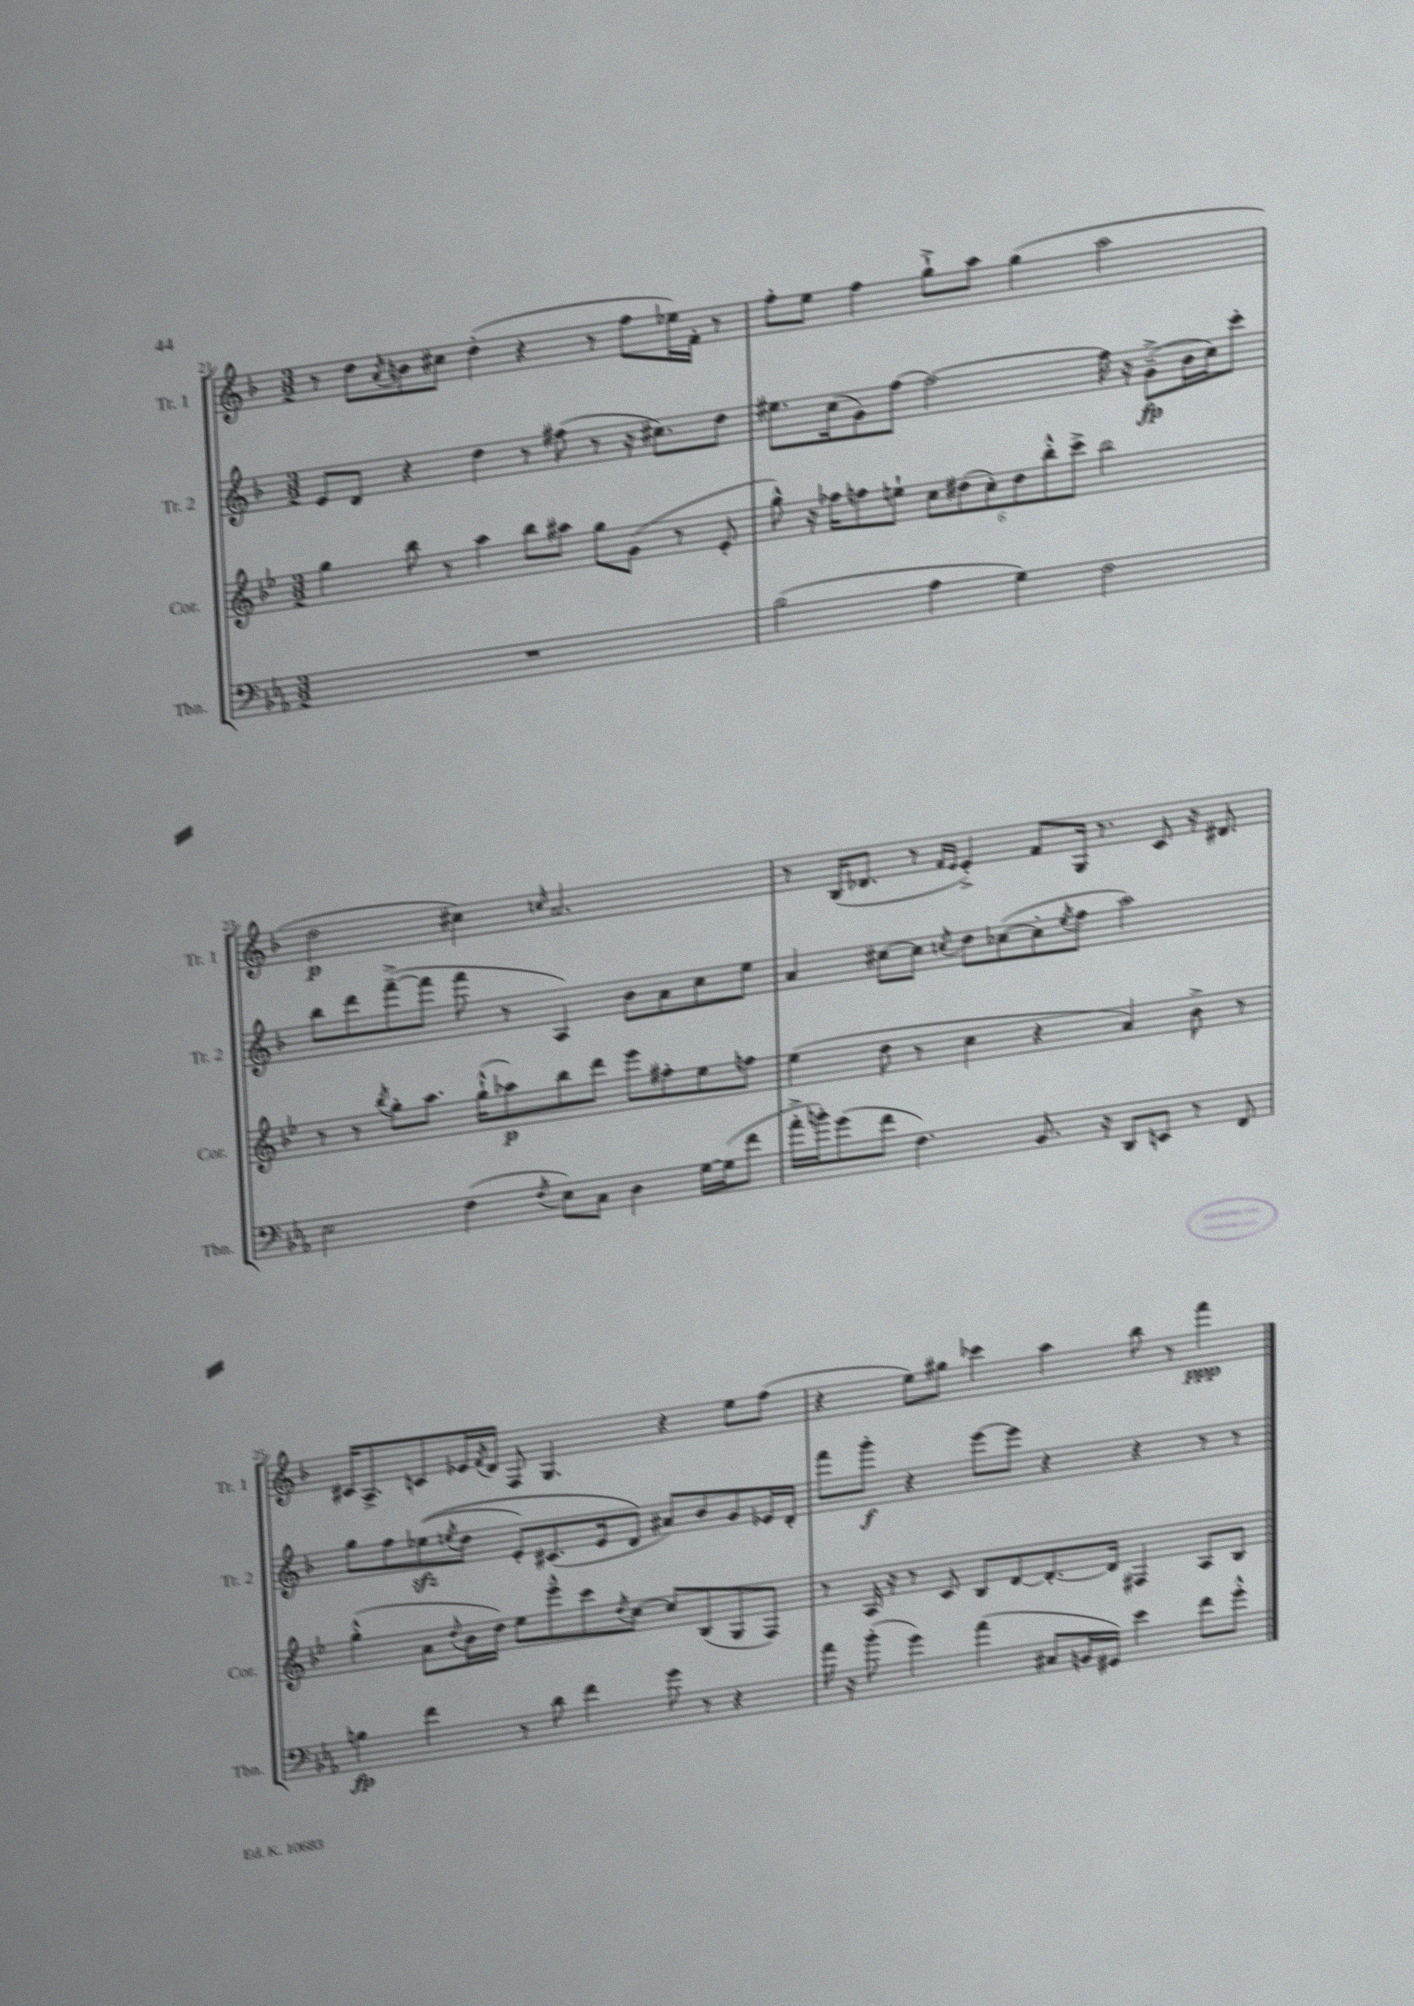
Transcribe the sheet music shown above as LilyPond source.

<<
\new StaffGroup <<
\new Staff = "s0" \with { instrumentName = "Tr. 1" shortInstrumentName = "Tr. 1" } {
    \clef treble \key f \major \numericTimeSignature \time 3/2
    r8 d''8 \acciaccatura { a'8 } b'8 cis''8 d''4-.( r4 r8 f''8 ees''16) f'16-. r8 |
    f''8-. e''8 f''4 g''8-!-> a''8 g''4( a''2 |
    d''2\p cis''4) \grace { c''16 } a'2. |
    r8 bes16( des'8. r8 \grace { f'16 e'16 } e'4-.->) f'8 g16 r8. c'8 r16 dis'8. |
    cis'16 a8.-> c'8 ees'16 \acciaccatura { f'8 } d'16 f8 g4. r4 e''8 f''8( |
    r4 e''8) gis''8 ces'''4 a''4 bes''8 r8 f'''4\ppp \bar "|." |
}
\new Staff = "s1" \with { instrumentName = "Tr. 2" shortInstrumentName = "Tr. 2" } {
    \clef treble \key f \major \numericTimeSignature \time 3/2
    e'8 d'8 r4 d''4 r8 fis''8( r8 r16 cis''8.) d''8 |
    eis''8. c''16( g'8) f''8~ f''2~ f''16 r16 g'8--->\fp( bes'16 c''16) c'''8-. |
    bes''8 d'''8 f'''8~--->( f'''8 f'''8 r8 a4) bes'8 a'8 c''8 e''8 |
    a'4 cis''8~ cis''8 \acciaccatura { c''8 } d''8 ces''8~( ces''8-. \acciaccatura { e''8 } f''8 a''2) |
    g''8 f''8 ees''8\sfz(\( \acciaccatura { e''8 } d''8 e'8-.) cis'8.( e'16 d'8\) ais'8) bes'8 g'8 ees'16 d'16-. |
    f'''8 g'''8-.\f r4 e'''8~ e'''8 r4 r4 r8 r8 \bar "|." |
}
\new Staff = "s2" \with { instrumentName = "Cor." shortInstrumentName = "Cor." } {
    \clef treble \key bes \major \numericTimeSignature \time 3/2
    g''4 bes''8 r8 a''4 bes''8 ais''8 g''8 g'8( r8 ees'8-. |
    g''8-^) r16 fes''16 f''8 e''8-! \tuplet 6/4 { c''8 dis''8( c''8-.) dis''8 bes''8-.-^ c'''8-> } bes''2 |
    r8 r8 \acciaccatura { bes''8 } g''8-. a''8. g''16-!-^( aes''8\p) bes''8 d'''8 ees'''8 fis''8-. ees''8 f''8 |
    ees''4( d''8 r8 c''4 r4 a'4) bes'8-> r8 |
    g''4-.-^( a'8 \appoggiatura { d''8 } bes'16 d''16) ees''8 ees'''8---^ c'''8 \acciaccatura { d''8 } c''8~ c''8 bes8( g8 f8) |
    r8 a16 r16 r8 c'8 bes8 d'8~ d'8.~-. d'16 fis4 a8 bes8 \bar "|." |
}
\new Staff = "s3" \with { instrumentName = "Tbn." shortInstrumentName = "Tbn." } {
    \clef bass \key ees \major \numericTimeSignature \time 3/2
    R1. |
    bes2( aes4 g4) f2 |
    ees2 f4( \acciaccatura { f8 } ees8) c8 d4 g16~ g16( f'8 |
    aes'16-.-> b'16-.) g'8( f'8 f4.) bes,8. r16 d,8 e,8 r8 f,8 |
    b4\fp f'4 r8 d'8 f'4 g'8 r8 r4 |
    aes'16 r16 bes'8-.( g'4) aes'4( cis8 b,16 gis,16) ees'4 f'8 g'8-.-^ \bar "|." |
}
>>
>>
\layout { \context { \Score currentBarNumber = #21 } }
